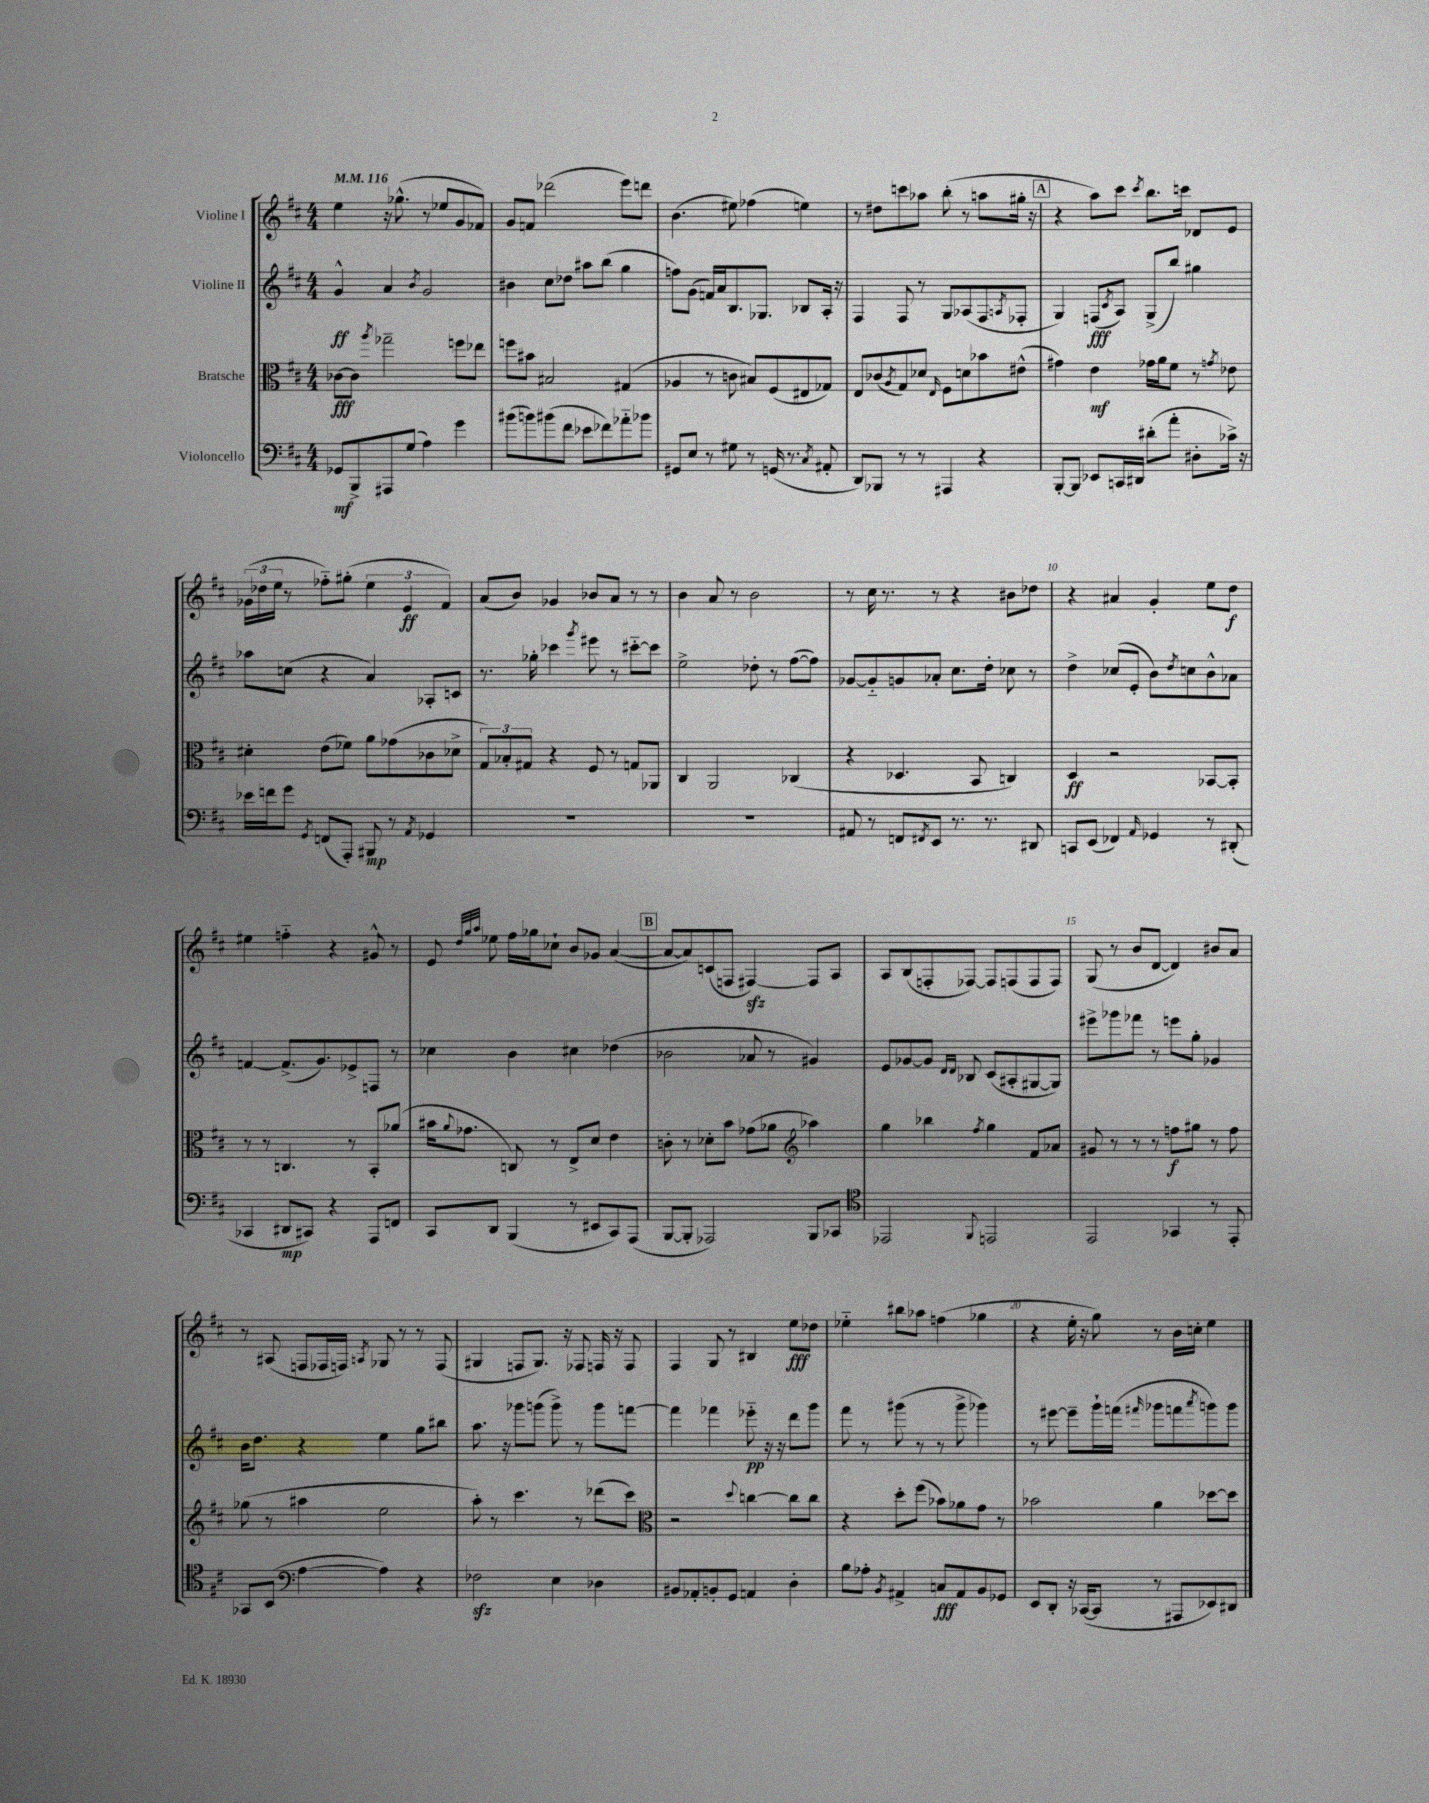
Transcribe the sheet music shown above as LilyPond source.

<<
\new StaffGroup <<
\new Staff = "s0" \with { instrumentName = "Violine I" } {
    \clef treble \key d \major \numericTimeSignature \time 4/4 \tempo 4 = 116
    e''4 r16 ges''8.-^( r8 ees''8 g'8 fes'8) |
    g'8 f'8 des'''2( e'''8) d'''8 |
    b'4.( eis''8) fes''4( e''4) |
    r8 dis''8 c'''8 aes''8 b''8-.( r8 a''8 gis''16-. r16 |
    \mark \markup { \box "A" } r4 a''8) cis'''8 \acciaccatura { cis'''8 } b''8. c'''16 des'8 e'8 |
    \tuplet 3/2 { ges'16( des''16 e''16 } r8 fes''8-_) gis''8-.( \tuplet 3/2 { e''4 e'4\ff fis'4) } |
    a'8( b'8) ges'4 bes'8 a'8 r8 r8 |
    b'4 a'8 r8 b'2 |
    r8 cis''16 r8. r8 r4 bis'8 des''8 |
    r4 ais'4 g'4-. e''8 d''8\f |
    eis''4 f''4-_ r4 gis'8-^ r8 |
    e'8 \grace { d''32 g''32 a''32 } ees''8 fis''16 ges''16 ces''8-! b'8 ges'8 a'4~( |
    \mark \markup { \box "B" } a'8~ a'8) c'8( f8 fis4~\sfz) fis8 a8 |
    a8 b8( f8-. fes8~) fes8 f8( f8 f8) |
    g8( r8 b'8 d'8~ d'4) bis'8 a'8 |
    r8 ais8( f8 fes16 f16) \acciaccatura { a8 } ges8 r8 r8 f8( |
    gis4 f8 gis8.) r16 fes8 f16 r16 f8 |
    fis4 g8 r8 bis4 e''8\fff des''8 |
    ees''4-_ bis''8 aes''8 f''4( ges''4 |
    r4 e''16-. r16 g''8) r8 b'16 c''16-. e''4 \bar "|." |
}
\new Staff = "s1" \with { instrumentName = "Violine II" } {
    \clef treble \key d \major \numericTimeSignature \time 4/4
    g'4-^\ff a'4 \acciaccatura { b'8 } g'2 |
    bis'4 cis''8 des''8 ais''8 b''8( g''4 |
    f''8) g'8( f'16) a'16 b8. ges8. bes8 a16-. r16 |
    fis4 fis8 r8 g8 aes8( fis8 \acciaccatura { a8 } fes8-. |
    \mark \markup { \box "A" } g4) f8\fff( \acciaccatura { cis'8 } a8) g8->( b''8) gis''4 |
    aes''8 c''8( r4 a'4) aes8-. c'8 |
    r8. ges''16-. ces'''4 \acciaccatura { g'''8 } eis'''8 r8 cis'''8~-_ cis'''8 |
    e''2-> des''8-. r8 fis''8~( fis''8) |
    ges'8~ ges'8-_ g'8 aes'8-. cis''8. d''16-. ces''8 r8 |
    d''4-> ces''8( e'8-. b'8) \acciaccatura { d''8 } c''8 b'8-^ aes'8 |
    f'4~ f'8.->( g'8.) ees'8-> f8 r8 |
    ces''4 b'4 cis''4 des''4( |
    \mark \markup { \box "B" } bes'2 aes'8 r8 gis'4) |
    e'8 ges'8~ ges'8 \grace { d'16 d'16 } bes8 cis'8( ais8-. gis8~ gis8) |
    eis'''8-> ges'''8 fes'''8 r8 e'''8 g''8-. ges'4 |
    b'16 d''8. r4 e''4 g''8 bis''8 |
    a''8. r16 ges'''8 g'''8( g'''8->) r8 g'''8 f'''8~ |
    f'''4 fes'''4 ees'''8-_\pp r16 r16 d'''8 g'''8 |
    fis'''8 r8 gis'''8( r8 r8 gis'''8-> ges'''4) |
    r8 eis'''8~ eis'''8-- g'''16-! f'''16( \grace { fis'''16 } ges'''8 f'''8 \acciaccatura { a'''8 } g'''8) g'''8 \bar "|." |
}
\new Staff = "s2" \with { instrumentName = "Bratsche" } {
    \clef alto \key d \major \numericTimeSignature \time 4/4
    ces'8~\fff ces'8 \acciaccatura { a''8 } ges''2-- f''8 ees''8 |
    f''8 bis'8 bis2 gis4( |
    aes4 r8 c'8 bis8) fis8( eis8 ges8) |
    e8 ces'8( \acciaccatura { a8 } g8) des'8 \grace { e16 } fis8 d'8 bes'8 eis'8-^( |
    \mark \markup { \box "A" } gis'4) e'4\mf ges'16 a'16 fis'8 r8 \acciaccatura { g'8 } ees'8 |
    dis'4-. e'8( fes'8) a'8 ges'8( ces'8 des'8-> |
    \tuplet 3/2 { g8) bes8-. gis8 } r4 fis8 r8 g8 aes,8 |
    cis4 a,2 ces4( |
    r4 des4. b,8 c4) |
    d4\ff r2 bes,8~ bes,8-. |
    r8 r8 c4. r8 b,8-. aes'8( |
    bis'16 \appoggiatura { a'8 } ges'8. c8) r8 e8-> d'8 e'4 |
    \mark \markup { \box "B" } c'8-. r8 des'8-. b'8 ges'8( aes'8 \clef treble aes''4) |
    g''4 bes''4 \acciaccatura { fis''8 } g''4 fis'8 aes'8 |
    gis'8 r8 r8 r8 f''8\f gis''8 r8 f''8 |
    ges''8( r8 ais''4 e''2 |
    a''8-.) r8 cis'''4. r8 des'''8( cis'''8) |
    \clef alto r2 \appoggiatura { d''8 } c''4~ c''8 c''8 |
    r4 d''8-. fis''8( bes'8) aes'8 g'8 r8 |
    bes'2 a'4 des''8~ des''8 \bar "|." |
}
\new Staff = "s3" \with { instrumentName = "Violoncello" } {
    \clef bass \key d \major \numericTimeSignature \time 4/4
    ges,8\mf b,,8-> ais,,8 g8( a4) g'4 |
    bis'8( b'8) bis'8( fis'8 ees'8 fes'8) aes'8-_ bes'8 |
    gis,8 e8 r8 gis8 r8 g,16( r8. \acciaccatura { cis8 } ais,8-. |
    d,8) bes,,8 r8 r8 ais,,4 r4 |
    \mark \markup { \box "A" } b,,8~-. b,,8 ees,8 c,16 dis,16 dis'8-.( a'8-. dis8-. ces'16->) r16 |
    ees'16 f'16 g'8 \acciaccatura { g,8 } f,8( a,,8-.) bis,,8\mp r8 \acciaccatura { a,8 } ges,4 |
    R1 |
    R1 |
    ais,8 r8 f,8 \acciaccatura { fis,8 } e,8 r8. r8. dis,8 |
    c,8 e,8( fes,4) \grace { a,16 } ges,4 r8 dis,8-.( |
    ces,4 dis,8\mp cis,8) r4 a,,8 f,8 |
    cis,8 d,8 b,,4( r8 eis,8 cis,8) a,,8( |
    \mark \markup { \box "B" } b,,8~ b,,8-. aes,,2) b,,8 ces,8 |
    \clef tenor ees,2 \appoggiatura { fis,8 } e,2 |
    e,2 ges,4 r8 e,8-. |
    ges,8 b,8( \clef bass a4~ a4) r4 |
    fes2\sfz e4 des4 |
    bis,8 aes,8-. b,8-. g,8 a,4 d4-. |
    b8 aes8-. \acciaccatura { b,8 } ais,4-> c8\fff ais,8 b,8 ges,8 |
    e,8 d,8-. r16 ces,16~( ces,8 r8 ais,,8 ees,8) dis,8 \bar "|." |
}
>>
>>
\layout { \context { \Score \override BarNumber.break-visibility = ##(#f #t #t) barNumberVisibility = #(every-nth-bar-number-visible 5) } }
